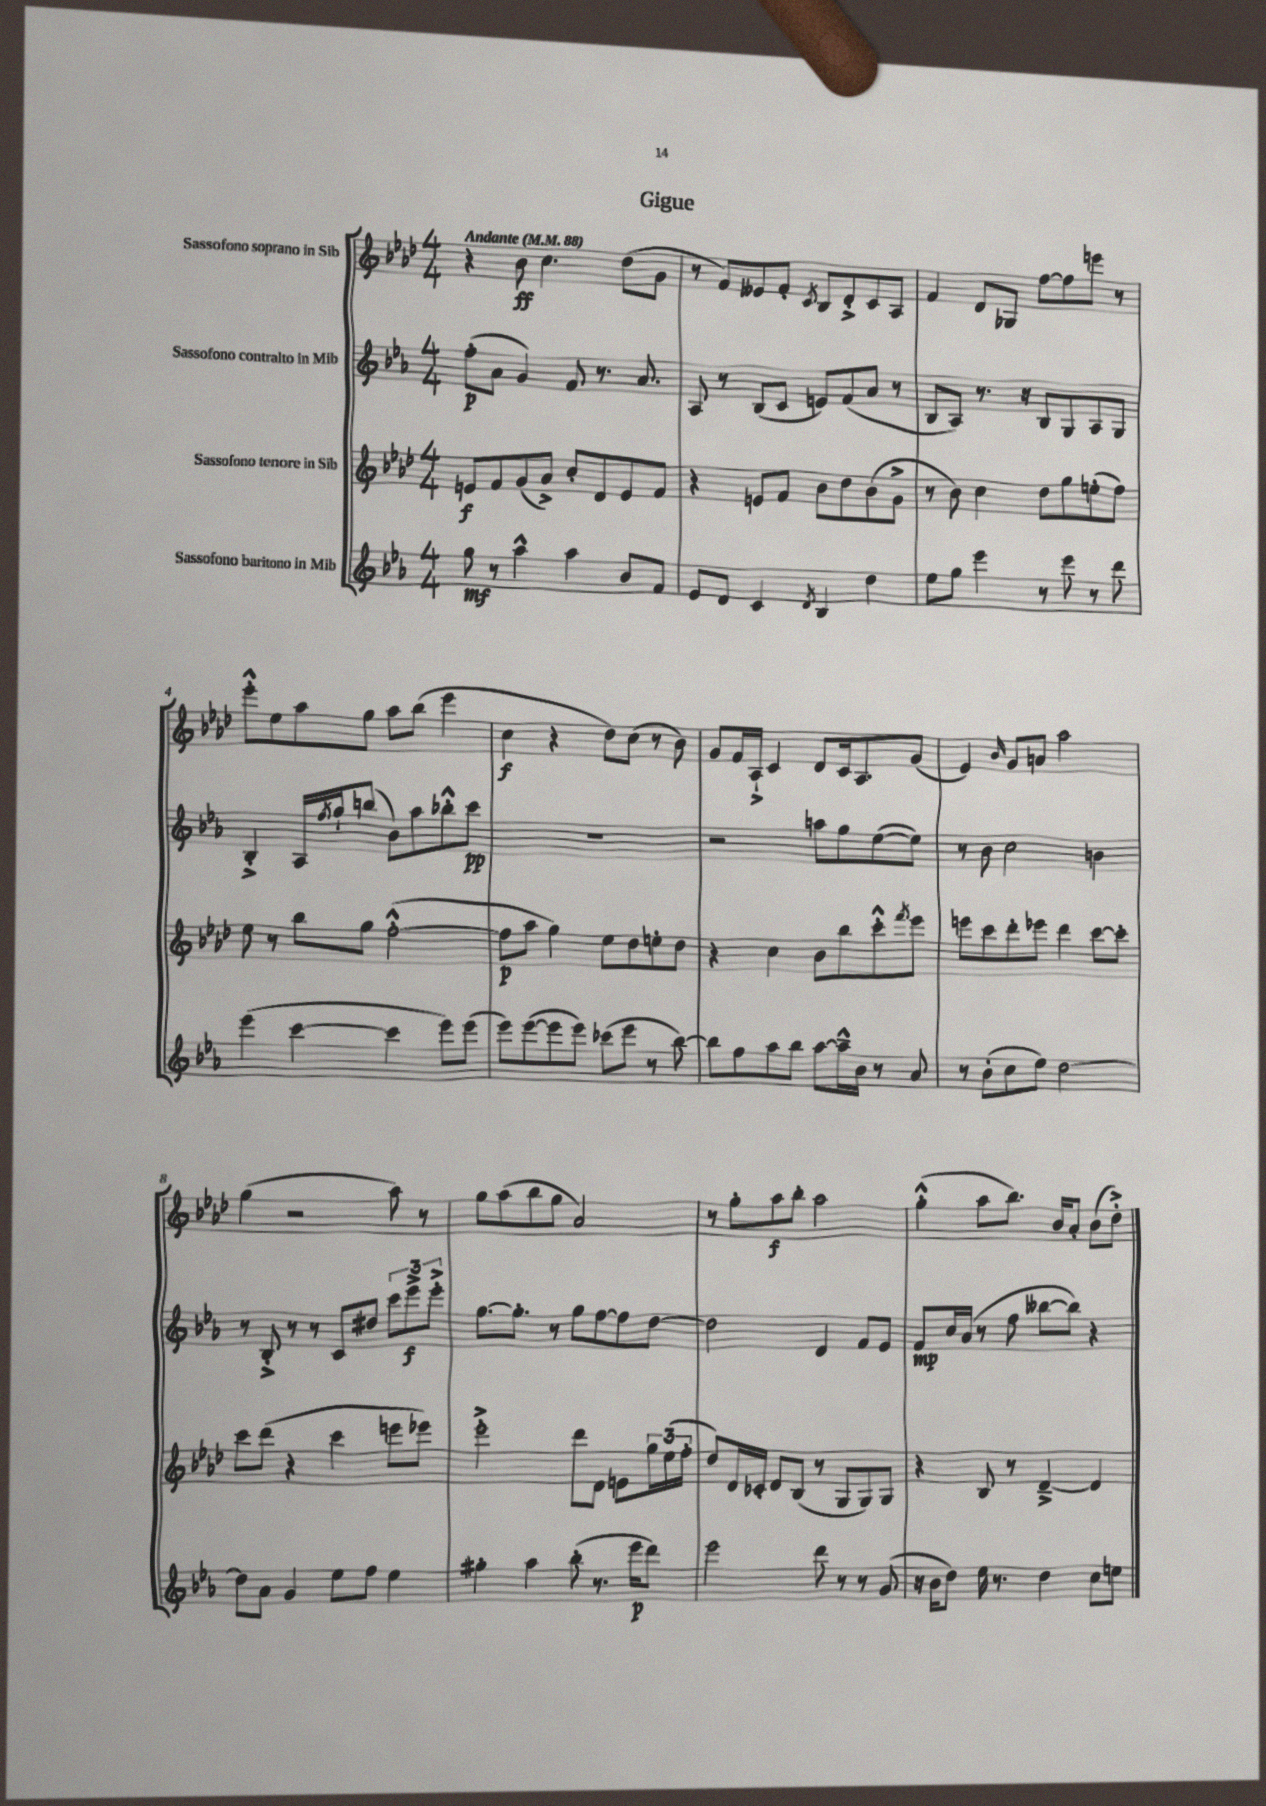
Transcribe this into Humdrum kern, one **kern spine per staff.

**kern	**kern	**kern	**kern
*staff4	*staff3	*staff2	*staff1
*clefG2	*clefG2	*clefG2	*clefG2
*k[b-e-a-]	*k[b-e-a-d-]	*k[b-e-a-]	*k[b-e-a-d-]
*M4/4	*M4/4	*M4/4	*M4/4
*MM88	*MM88	*MM88	*MM88
8gg	8e	(8ff'	4r
8r	8f	8a-	.
4aa-^^	(8g	4g)	8b-
.	8a-^)	.	4.cc
4aa-	8cc'	8f	.
.	8d-	8.r	.
8b-	8e	.	(8dd-
.	.	8.a-	.
8f	8f	.	8g
=	=	=	=
8e-	4r	8A-	8r
8d	.	8r	8f)
4c	8e	(8B-	8e--
.	8f	8c	8f'
8qd	.	.	8qc
4B-	8b-	8e)	8B-
.	8dd-	(8f	8d-'^
4dd	(8b-	8a-	8c
.	8g^	8r	8A-
=	=	=	=
8ee-	8r	8B-	4f
8gg	8b-)	8A-)	.
4eee-	4cc	8.r	8d-
.	.	.	8G-
.	.	16r	.
8r	8dd-	8B-	[8ff
8eee-	8gg	8G	8ff]
8r	(8ee'	8A-	8eee
8ddd	8ff)	8G	8r
=	=	=	=
(4eee-	8ee-	4B-'^	8eee-'^^
.	8r	.	8ee-
[4ccc	8bb-	16A-	8aa-
.	.	8qff	.
.	.	16gg`	.
.	8gg	(8bb	8gg
4ccc]	([2ff'^^	8b-)	8aa-
.	.	8aa-	(8bb-
8eee-)	.	8bb-'^^	4eee-
(8eee-	.	8ccc	.
=	=	=	=
8eee-)	8ff]	1r	4cc
([8eee-	8aa-	.	.
8eee-]	4gg)	.	4r
8eee-)	.	.	.
(8ccc-	8ee-	.	8dd-)
8eee-	8dd-	.	(8cc
8r	8ee'	.	8r
[8bb-)	8dd-	.	8b-)
=	=	=	=
8bb-]	4r	2r	8g
8ff	.	.	16f
.	.	.	16A-`^
8aa-	4cc	.	4c
8bb-	.	.	.
[8aa-	8b-	8aa	8d-
16aa-~^^]	8bb-	8gg	16c
16b-	.	.	8.A-
8r	8ccc'^^	([8ee-	.
.	8qfff	.	.
8a-	8eee-	8ee-])	(8g
=	=	=	=
8r	8eee	8r	4e-)
(8b-'	8ccc	8b-	.
.	.	.	16qqb-
8cc	8ddd-'	2cc	8g
8ee-)	8eee-	.	8a
[2dd	4ddd-	.	2aa-
.	[8ccc	4b	.
.	8ccc']	.	.
=	=	=	=
8dd]	8ccc	8r	(4gg
8a-	(8ddd-	8B-'^	.
4g	4r	8r	2r
.	.	8r	.
8ee-	4ccc	8c	.
8ff	.	8dd#	.
4ee-	8eee	12ccc	8aa-)
.	.	12eee-^	.
.	8eee-)	.	8r
.	.	12eee-'^	.
=	=	=	=
4gg#'	2eee-'^	[8.gg	8gg
.	.	.	(8aa-
.	.	8.gg']	.
4aa-	.	.	8bb-
.	.	8r	8gg
(8bb-'	8ddd-	8gg	2a-)
8.r	8d-	[8ff	.
.	8e	8ff]	.
16eee-	.	.	.
8ddd)	24gg	[8dd	.
.	(24ee-	.	.
.	24ff'	.	.
=	=	=	=
2eee-	8dd-)	2dd]	8r
.	16d-	.	8gg'
.	16c-'	.	.
.	8d-	.	8aa-
.	(8B-	.	8bb-'
8ddd	8r	4d	2aa-
8r	8G	.	.
8r	8G)	8f	.
(8g	8G	8e-	.
=	=	=	=
16r	4r	8f	(4gg'^^
16b-	.	.	.
8dd)	.	16cc	.
.	.	(16a-	.
16ee-	8B-	8r	8aa-
8.r	.	.	.
.	8r	8ff	8.bb-)
4dd	[4d-~^	[8bb--	.
.	.	.	16b-
.	.	8bb--])	8a-'
8cc	4d-]	4r	(8b-
8ee	.	.	8dd-'^)
==	==	==	==
*-	*-	*-	*-
